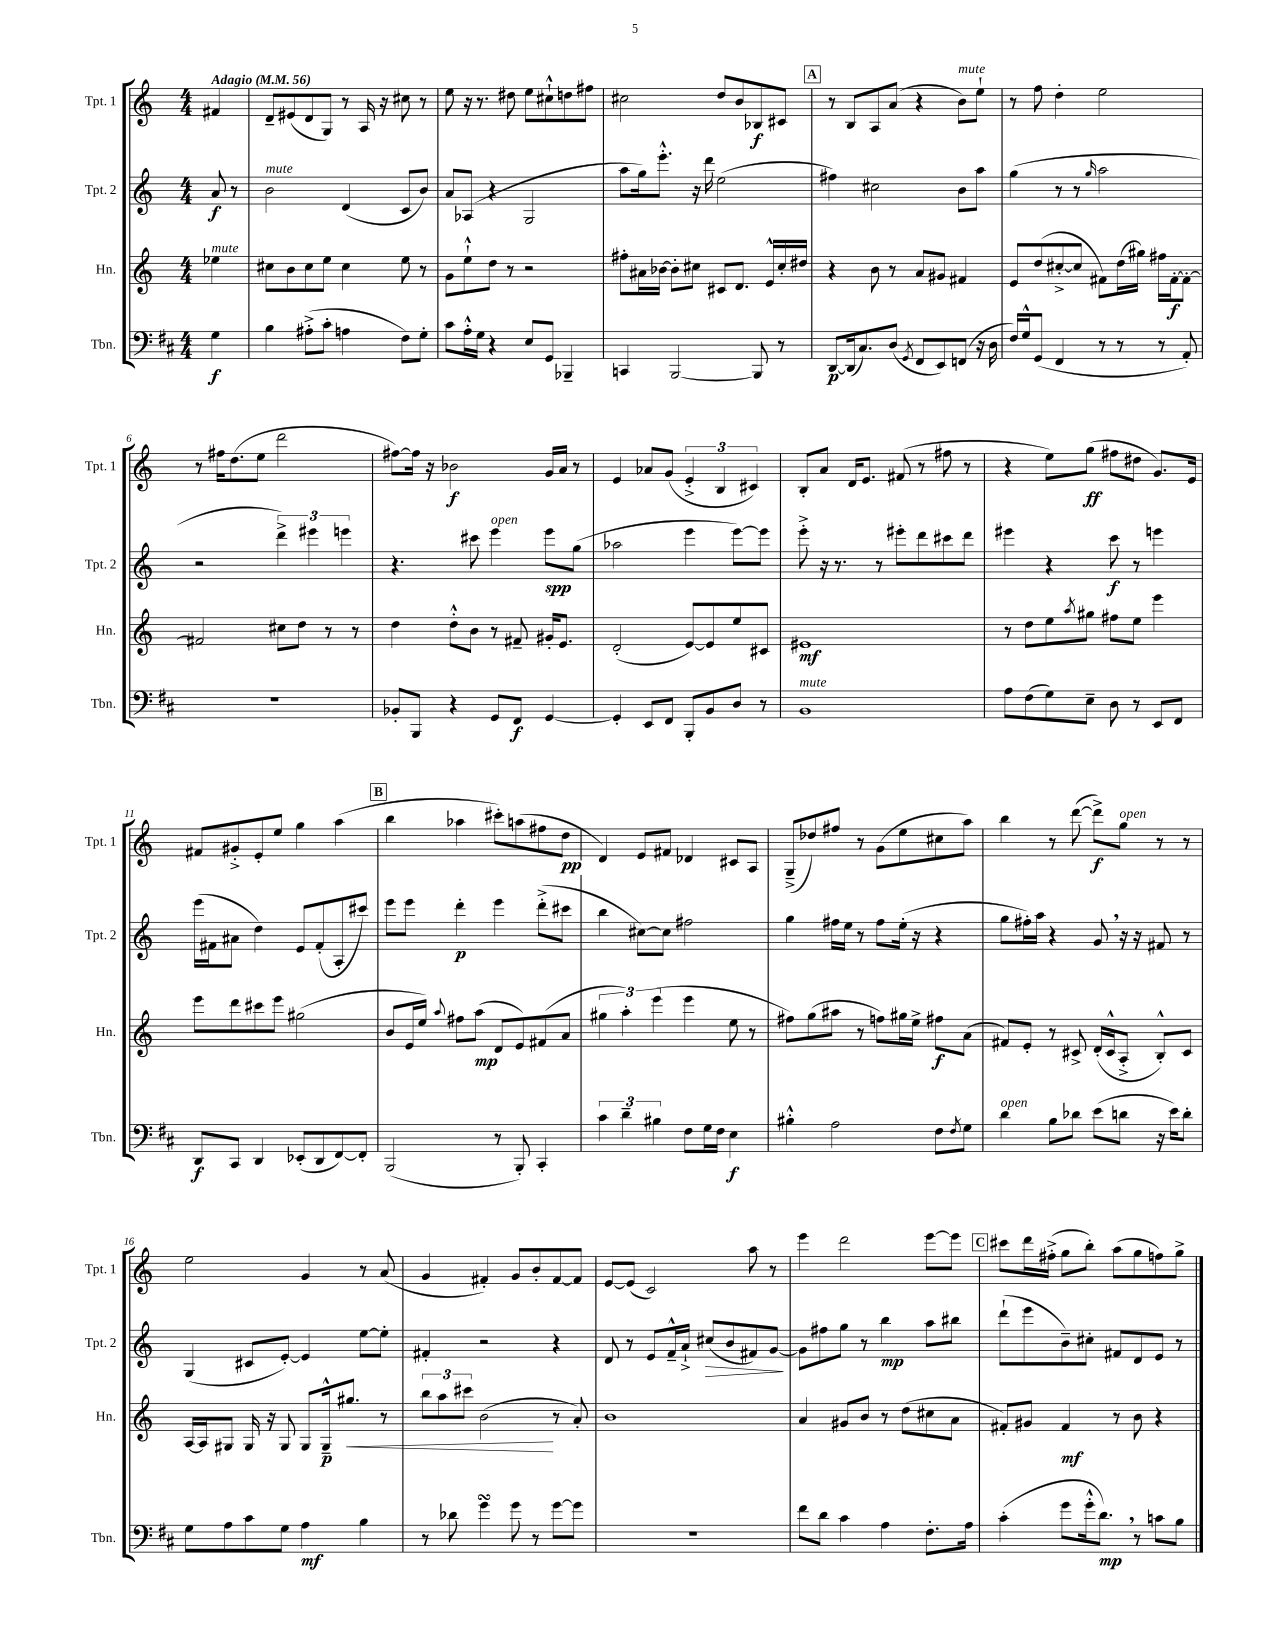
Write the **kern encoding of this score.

**kern	**kern	**kern	**kern
*staff4	*staff3	*staff2	*staff1
*clefF4	*clefG2	*clefG2	*clefG2
*k[f#c#]	*k[]	*k[]	*k[]
*M4/4	*M4/4	*M4/4	*M4/4
*MM56	*MM56	*MM56	*MM56
4G\	4ee-\	8a/	4f#/
.	.	8r	.
=	=	=	=
4B\	8cc#\L	2b\	8d~/L
.	8b\	.	(8e#/
(8A#'^\L	8cc#\	.	8d/
8c#'\J	8ee\J	.	8G/J)
4A\	4cc#\	(4d/	8r
.	.	.	16A/
.	.	.	16r
8F#\L)	8ee\	8c/L	8cc#\
8G'\J	8r	8b/J)	8r
=	=	=	=
8c#\L	8g\L	8a/L	8ee\
16A'^^\L	8ee`^^\	(8A-/J	16r
16G\JJ	.	.	8.r
4r	8dd\J	4r	.
.	8r	.	8dd#\
8E/L	2r	2G/	8ee\L
8GG/J	.	.	8cc#`^^\
4BBB-~/	.	.	8dd\
.	.	.	8ff#\J
=	=	=	=
4CC/	8ff#'\L	8aa\L	2cc#\
.	16a#\L	16gg\k)	.
.	[16b-\JJ	8.eee'^^\J	.
[2BBB/	8b-'\]L	.	.
.	8cc#\J	16r	.
.	.	16ddd\	.
.	8c#/L	(2ee\	8dd/L
.	8.d/J	.	8b/
8BBB/]	.	.	8B-/
.	16e^^/LL	.	.
8r	16cc#'/	.	8c#/J
.	16dd#/JJ	.	.
=	=	=	=
[8DD/L	4r	4ff#\)	8r
(16DD/]k	.	.	8B/L
8.C#/)	.	.	.
.	8b\	2cc#\	8A/
(8D/J	8r	.	(8a/J
8qGG/	.	.	.
8FF#/L	8a/L	.	4r
8EE/)	8g#/J	.	.
(8FF/J	4f#/	8b\L	8b\L)
16r	.	8aa\J	8ee`\J
16D\	.	.	.
=	=	=	=
16F#/LL)	8e/L	(4gg\	8r
16G^^/J	.	.	.
(8GG/J	(8dd/	.	8ff\
4FF#/	[8cc#'^/	8r	4dd'\
.	8cc#/]J	8r	.
.	.	16qqgg/	.
8r	8f#\L)	2aa\	2ee\
8r	(16dd\L	.	.
.	16gg#\JJ)	.	.
8r	16ff#\LL	.	.
.	[16f#'\J	.	.
8AA'/)	8f#'\_J	.	.
=	=	=	=
1r	2f#/]	2r	8r
.	.	.	16ff#\LK
.	.	.	(8.dd\
.	.	.	8ee\J
.	8cc#\L	6ddd^\)	2ddd\
.	8dd\J	.	.
.	.	6eee#\	.
.	8r	.	.
.	.	6eee\	.
.	8r	.	.
=	=	=	=
8BB-'/L	4dd\	4.r	[8ff#\L)
8BBB/J	.	.	16ff#\]Jk
.	.	.	16r
4r	8dd'^^\L	.	2b-\
.	8b\J	8ccc#\	.
8GG/L	8r	4eee\	.
8FF#/J	8f#~/	.	.
[4GG/	16g#'/LK	8eee\L	16g/LL
.	8.e/J	.	16a/JJ
.	.	(8gg\J	8r
=	=	=	=
4GG'/]	(2d'/	2aa-\	4e/
8EE/L	.	.	8a-/L
8FF#/J	.	.	(8g/J
8BBB'/L	[8e/L)	4eee\	6e'^/
8BB/	8e/]	.	.
.	.	.	6B/
8D/J	8ee/	[8eee\L)	.
.	.	.	6c#/)
8r	8c#/J	8eee\]J	.
=	=	=	=
1BB	1e#	8eee'^\	8B'/L
.	.	16r	8a/J
.	.	8.r	.
.	.	.	16d/LK
.	.	.	8.e/J
.	.	8r	.
.	.	8eee#'\L	(8f#/
.	.	8ddd\	8r
.	.	8ccc#\	8ff#\
.	.	8ddd\J	8r
=	=	=	=
8A\L	8r	4eee#\	4r
(8F#\	8dd\L	.	.
8G\)	8ee\	4r	8ee\L)
.	8qaa/	.	.
8E~\J	8gg#\J	.	(8gg\J
8D\	8ff#\L	8ccc\	8ff#\L
8r	8ee\J	8r	8dd#\J
8EE/L	4eee\	4eee\	8.g/L)
8FF#/J	.	.	.
.	.	.	16e/Jk
=	=	=	=
8DD/L	8eee\L	(16eee\LL	8f#/L
.	.	16f#\J	.
8CC#/J	8ddd\	8a#\J	8g#'^/
4DD/	8ccc#\	4dd\)	8e'/
.	8eee\J	.	8ee/J
(8EE-'/L	(2gg#\	8e/L	4gg\
8DD/	.	(8f#'/	.
[8FF#/)	.	8A'/	(4aa\
8FF#'/]J	.	8ccc#/J)	.
=	=	=	=
(2BBB/	8b/L	8eee\L	4bb\
.	16e/L	8eee\J	.
.	16ee/JJ)	.	.
.	8qqaa/	.	.
.	8ff#\L	4ddd'\	4aa-\
.	(8aa\J	.	.
8r	8d/L	4eee\	8ccc#'\L)
8BBB'/)	8e/)	.	(8aa\
4CC#'/	(8f#/	(8ddd'^\L	8ff#\
.	8a/J	8ccc#\J	8dd\J
=	=	=	=
6c#\	6gg#\	4bb\	4d/)
6d~\	6aa'\)	.	.
.	.	[8cc#\L)	8e/L
6B#\	(6eee\	.	.
.	.	8cc#\]J	8f#/J
8F#\L	4eee\	2ff#\	4d-/
16G\L	.	.	.
16F#\JJ	.	.	.
4E\	8ee\	.	8c#/L
.	8r	.	8A/J
=	=	=	=
4B#'^^\	8ff#\L)	4gg\	(8G~^/L
.	(8gg\	.	8dd-/)
2A\	8aa#\J	16ff#\LL	8ff#/J
.	.	16ee\JJ	.
.	8r	8r	8r
.	8ff\L)	8ff#\L	(8g\L
.	16gg#\L	(16ee'\Jk	8ee\
.	16ee^\JJ	16r	.
8F#\L	8ff#\L	4r	8cc#\
8qF#/	.	.	.
8G\J	(8a\J	.	8aa\J)
=	=	=	=
4d\	8f#/L)	8gg\L	4bb\
.	8e'/J	16ff#'\L)	.
.	.	16aa\JJ	.
8B\L	8r	4r	8r
8d-\J	8c#^/	.	([8ddd\
(8e\L	(16d'/LL	8g/	8ddd^\]L)
.	16c#^^/J	.	.
8d\J	8A'^/J	16r	8gg\J
.	.	16r	.
16r	8B'^^/L)	8f#/	8r
16e\LK)	.	.	.
8d'\J	8c#/J	8r	8r
=	=	=	=
8G\L	[16A/LL	(4G/	2ee\
.	16A/]J	.	.
8A\	8G#/J	.	.
8c#\	16G#/	8c#/L	.
.	16r	.	.
8G\J	8G#/	[8e'/J)	.
4A\	8G#/L	4e/]	4g/
.	16G#~^^/k	.	.
.	8.gg#/J	.	.
4B\	.	[8ee\L	8r
.	8r	8ee'\]J	(8a/
=	=	=	=
8r	12bb\L	4f#'/	4g/
.	12aa\	.	.
8d-\	.	.	.
.	12ccc#\J	.	.
4g\	(2b\	2r	4f#'/)
8g\	.	.	8g/L
8r	.	.	8b'/
[8g\L	8r	4r	[8f#/
8g\]J	8a'/)	.	8f#/]J
=	=	=	=
1r	1b	8d/	[8e/L
.	.	8r	(8e/]J
.	.	8e/L	2c/)
.	.	16f~^^/L	.
.	.	16a`^/JJ	.
.	.	(8cc#/L	.
.	.	8b/	.
.	.	8f#/)	8aa\
.	.	[8g/J	8r
=	=	=	=
8f#\L	4a/	8g\]L	4eee\
8d\J	.	8ff#\	.
4c#\	8g#/L	8gg\J	2ddd\
.	8b/J	8r	.
4A\	8r	4bb\	.
.	(8dd\L	.	.
8.F#'\L	8cc#\	8aa\L	[8eee\L
.	8a\J	8bb#\J	8eee\]J
16A\Jk	.	.	.
=	=	=	=
(4c#'\	8f#'/L)	(8ddd`\L	8ccc#\L
.	8g#/J	8eee\	16ddd\L
.	.	.	(16ff#'^\JJ
8g\L	4f#/	8b~\)	8gg\L
16g'^^\k	.	8cc#'\J	8bb'\J)
8.d\J)	.	.	.
.	8r	8f#/L	(8aa\L
8r	8b\	8d/	8gg\
8c\L	4r	8e/J	8ff\)
8B\J	.	8r	8gg^\J
==	==	==	==
*-	*-	*-	*-
